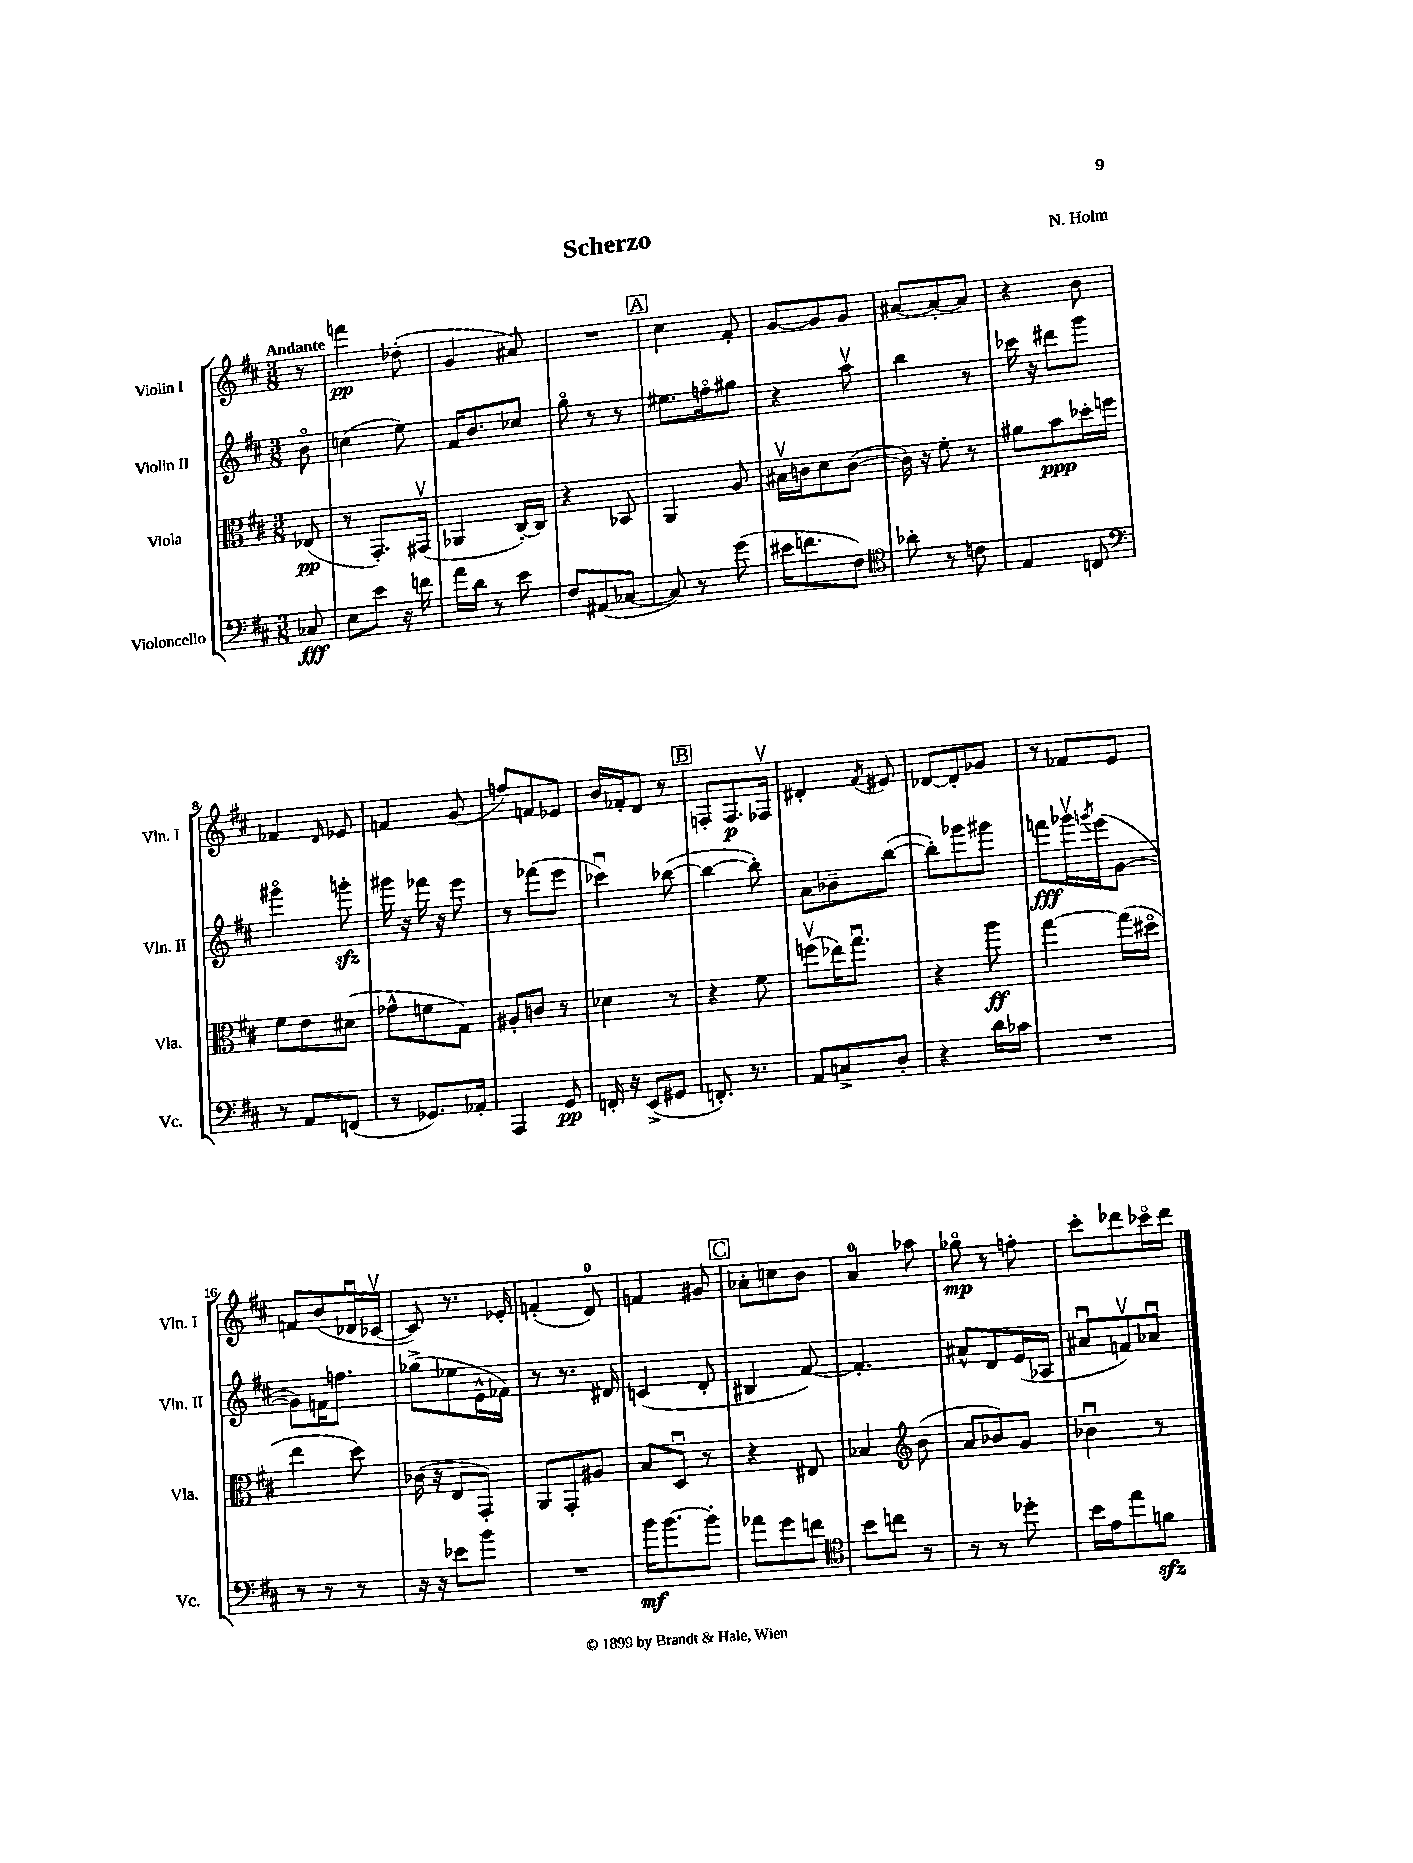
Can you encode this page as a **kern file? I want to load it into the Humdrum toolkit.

**kern	**dynam	**kern	**dynam	**kern	**dynam	**kern	**dynam
*part4	*part4	*part3	*part3	*part2	*part2	*part1	*part1
*staff4	*staff4	*staff3	*staff3	*staff2	*staff2	*staff1	*staff1
*I"Violoncello	*	*I"Viola	*	*I"Violin II	*	*I"Violin I	*
*I'Vc.	*	*I'Vla.	*	*I'Vln. II	*	*I'Vln. I	*
*clefF4	*	*clefC3	*	*clefG2	*	*clefG2	*
*k[f#c#]	*	*k[f#c#]	*	*k[f#c#]	*	*k[f#c#]	*
*M3/8	*	*M3/8	*	*M3/8	*	*M3/8	*
=	=	=	=	=	=	=	=
!	!	!	!	!	!	!LO:TX:a:B:t=Andante	!
8C-X/	fff	(8E-X/	pp	8b\	.	8r	.
=1	=1	=1	=1	=1	=1	=1	=1
8E\L	.	8r	.	(4ccn\	.	4fffn\	pp
8e\J	.	8.GG'/L)	.	.	.	.	.
16r	.	.	.	8ee\)	.	(8dd-X'\	.
16fn\	.	(16GG#Xv/Jk	.	.	.	.	.
=2	=2	=2	=2	=2	=2	=2	=2
16a\LL	.	4AA-X/	.	16f#/KL	.	4g/	.
16d\JJ	.	.	.	8.b/	.	.	.
8r	.	.	.	.	.	.	.
8e\	.	[16C#'/LL)	.	8cc-X/J	.	8a#X/)	.
.	.	16C#/JJ]	.	.	.	.	.
=3	=3	=3	=3	=3	=3	=3	=3
8F#/L	.	4r	.	8gg\	.	4.r	.
(8AA#X/	.	.	.	8r	.	.	.
[8C-X/J	.	8BB-X/	.	8r	.	.	.
!!LO:REH:place=s1:t=A
=4	=4	=4	=4	=4	=4	=4	=4
8C-/])	.	4AA/	.	8.ee#X\L	.	4cc#\	.
8r	.	.	.	.	.	.	.
.	.	.	.	16ffn\k	.	.	.
(8g\	.	8A/	.	8gg#X\J	.	8f#'/	.
=5	=5	=5	=5	=5	=5	=5	=5
16e#X\KL	.	16B#Xv\LL	.	4r	.	[8g/L	.
8.fn\	.	16cn\J	.	.	.	.	.
.	.	8d\	.	.	.	8g/]	.
8F#\J)	.	([8c\J	.	8aav\	.	8g/J	.
=6	=6	=6	=6	=6	=6	=6	=6
*clefC4	*	*	*	*	*	*	*
8a-X'\	.	16c\])	.	4bb\	.	[8a#X/L	.
.	.	16r	.	.	.	.	.
8r	.	8f#'\	.	.	.	8a#'/_	.
8cn\	.	8r	.	8r	.	8a#/J]	.
=7	=7	=7	=7	=7	=7	=7	=7
4E/	.	8a#X\L	.	16ccc-X\	.	4r	.
.	.	.	.	16r	.	.	.
.	.	8b\	ppp	8ddd#X\L	.	.	.
8Cn/	.	16dd-X'\L	.	8ggg\J	.	8b\	.
.	.	16ffn\JJ	.	.	.	.	.
!!LO:LB:g=z
=8	=8	=8	=8	=8	=8	=8	=8
*clefF4	*	*	*	*	*	*	*
8r	.	8f#\L	.	4ggg#X\	.	4f-X/	.
8AA/L	.	8e\	.	.	.	.	.
.	.	.	.	.	.	16qqd/	.
(8FFn/J	.	(8d#X\J	.	8gggnzz'\	.	8e-X/	.
=9	=9	=9	=9	=9	=9	=9	=9
8r	.	8g-X^^\L	.	16ggg#X\	.	4fn/	.
.	.	.	.	16r	.	.	.
8.GG-X/L)	.	8fn\	.	16fff-X\	.	.	.
.	.	.	.	16r	.	.	.
.	.	8G\J)	.	8eee\	.	(8g/	.
16AA-X'/Jk	.	.	.	.	.	.	.
=10	=10	=10	=10	=10	=10	=10	=10
4AAA/	.	8A#X'/L	.	8r	.	8ffn/L)	.
.	.	8cn/J	.	(8fff-X\L	.	8fn/	.
8GG/	pp	8r	.	8eee\J	.	8e-X/J	.
=11	=11	=11	=11	=11	=11	=11	=11
16FFn'/	.	4d-X\	.	4ccc-Xu\)	.	16b/LL	.
16r	.	.	.	.	.	16f-X'/J	.
(8EE^/L	.	.	.	.	.	8d/J	.
8GG#X/J	.	8r	.	([8bb-X\	.	8r	.
!!LO:REH:place=s1:t=B
=12	=12	=12	=12	=12	=12	=12	=12
8.FFn'/)	.	4r	.	4bb-\_	.	8Fn'/L	.
.	.	.	.	.	.	8.F/	p
8.r	.	.	.	.	.	.	.
.	.	8f#\	.	8bb-'\])	.	.	.
.	.	.	.	.	.	16F-Xv/Jk	.
=13	=13	=13	=13	=13	=13	=13	=13
8AA/L	.	(8ffnv\L	.	8a\L	.	4d#X'/	.
8Cn^/	.	16ee-X\K)	.	8b-X~\	.	.	.
.	.	8.ggu\J	.	.	.	.	.
.	.	.	.	.	.	8qf#/	.
8D'/J	.	.	.	([8bb\J	.	8e#X/	.
=14	=14	=14	=14	=14	=14	=14	=14
4r	.	4r	.	8bb'\L])	.	[8d-X/L	.
.	.	.	.	8ggg-X\	.	8d-'/]	.
16d\LL	.	8aa\	ff	8ggg#X\J	.	8g-X/J	.
16c-X\JJ	.	.	.	.	.	.	.
=15	=15	=15	=15	=15	=15	=15	=15
4.r	.	[4gg\	.	8fffn\L	fff	8r	.
.	.	.	.	16ggg-Xv\L	.	8f-X/L	.
.	.	.	.	8qgggn/	.	.	.
.	.	.	.	(16eee\J	.	.	.
.	.	(16gg\LL]	.	[8g\J	.	8e/J	.
.	.	16dd#X\JJ	.	.	.	.	.
!!LO:LB:g=z
=16	=16	=16	=16	=16	=16	=16	=16
8r	.	4ee\	.	8g\L])	.	8fn/L	.
8r	.	.	.	16fn\K	.	(8b/	.
.	.	.	.	8.ffn\J	.	.	.
8r	.	8dd\)	.	.	.	16d-Xu/L	.
.	.	.	.	.	.	[16c-Xv/JJ	.
=17	=17	=17	=17	=17	=17	=17	=17
16r	.	(16c-X\	.	(8gg-X^\L	.	8c-/])	.
16r	.	16r	.	.	.	.	.
8e-X\L	.	8E/L	.	8ee-X\	.	8.r	.
8b\J	.	8GG'/J)	.	16e^^\L	.	.	.
.	.	.	.	16f-X\JJ)	.	16e-X'/	.
=18	=18	=18	=18	=18	=18	=18	=18
4.r	.	8AA/L	.	8r	.	(4fn'/	.
.	.	8GG'/	.	8.r	.	.	.
.	.	8A#X/J	.	.	.	8d/)	.
.	.	.	.	16d#X/	.	.	.
=19	=19	=19	=19	=19	=19	=19	=19
16b\KL	mf	8B/L	.	(4cn/	.	4fn/	.
[8.b\	.	.	.	.	.	.	.
.	.	8Du/J	.	.	.	.	.
8b'\J]	.	8r	.	8d'/	.	8g#X/	.
!!LO:REH:place=s1:t=C
=20	=20	=20	=20	=20	=20	=20	=20
8a-X\L	.	4r	.	4B#X/	.	8a-X'\L	.
8g\	.	.	.	.	.	8ccn\	.
8fn\J	.	8E#X/	.	[8f#/)	.	8b\J	.
=21	=21	=21	=21	=21	=21	=21	=21
*clefC4	*	*	*	*	*	*	*
8b\L	.	4B-X/	.	4.f#'/]	.	4a/	.
8ccn\J	.	.	.	.	.	.	.
*	*	*clefG2	*	*	*	*	*
8r	.	(8b\	.	.	.	8aa-X\	.
=22	=22	=22	=22	=22	=22	=22	=22
8r	.	8a/L	.	8a#X^^/L	.	8gg-X\	mp
8r	.	8b-X/)	.	8d/	.	8r	.
8dd-X'\	.	8g/J	.	(16e/L	.	8ffn'\	.
.	.	.	.	16A-X/JJ	.	.	.
=23	=23	=23	=23	=23	=23	=23	=23
16b\LL	.	4b-Xu\	.	8a#Xu/L	.	8ccc#'\L	.
16e\J	.	.	.	.	.	.	.
8ee\	.	.	.	8fnv/)	.	8ddd-X\	.
8fnzz\J	.	8r	.	8a-Xu/J	.	16ccc-X\L	.
.	.	.	.	.	.	16ddd-\JJ	.
==	==	==	==	==	==	==	==
*-	*-	*-	*-	*-	*-	*-	*-
